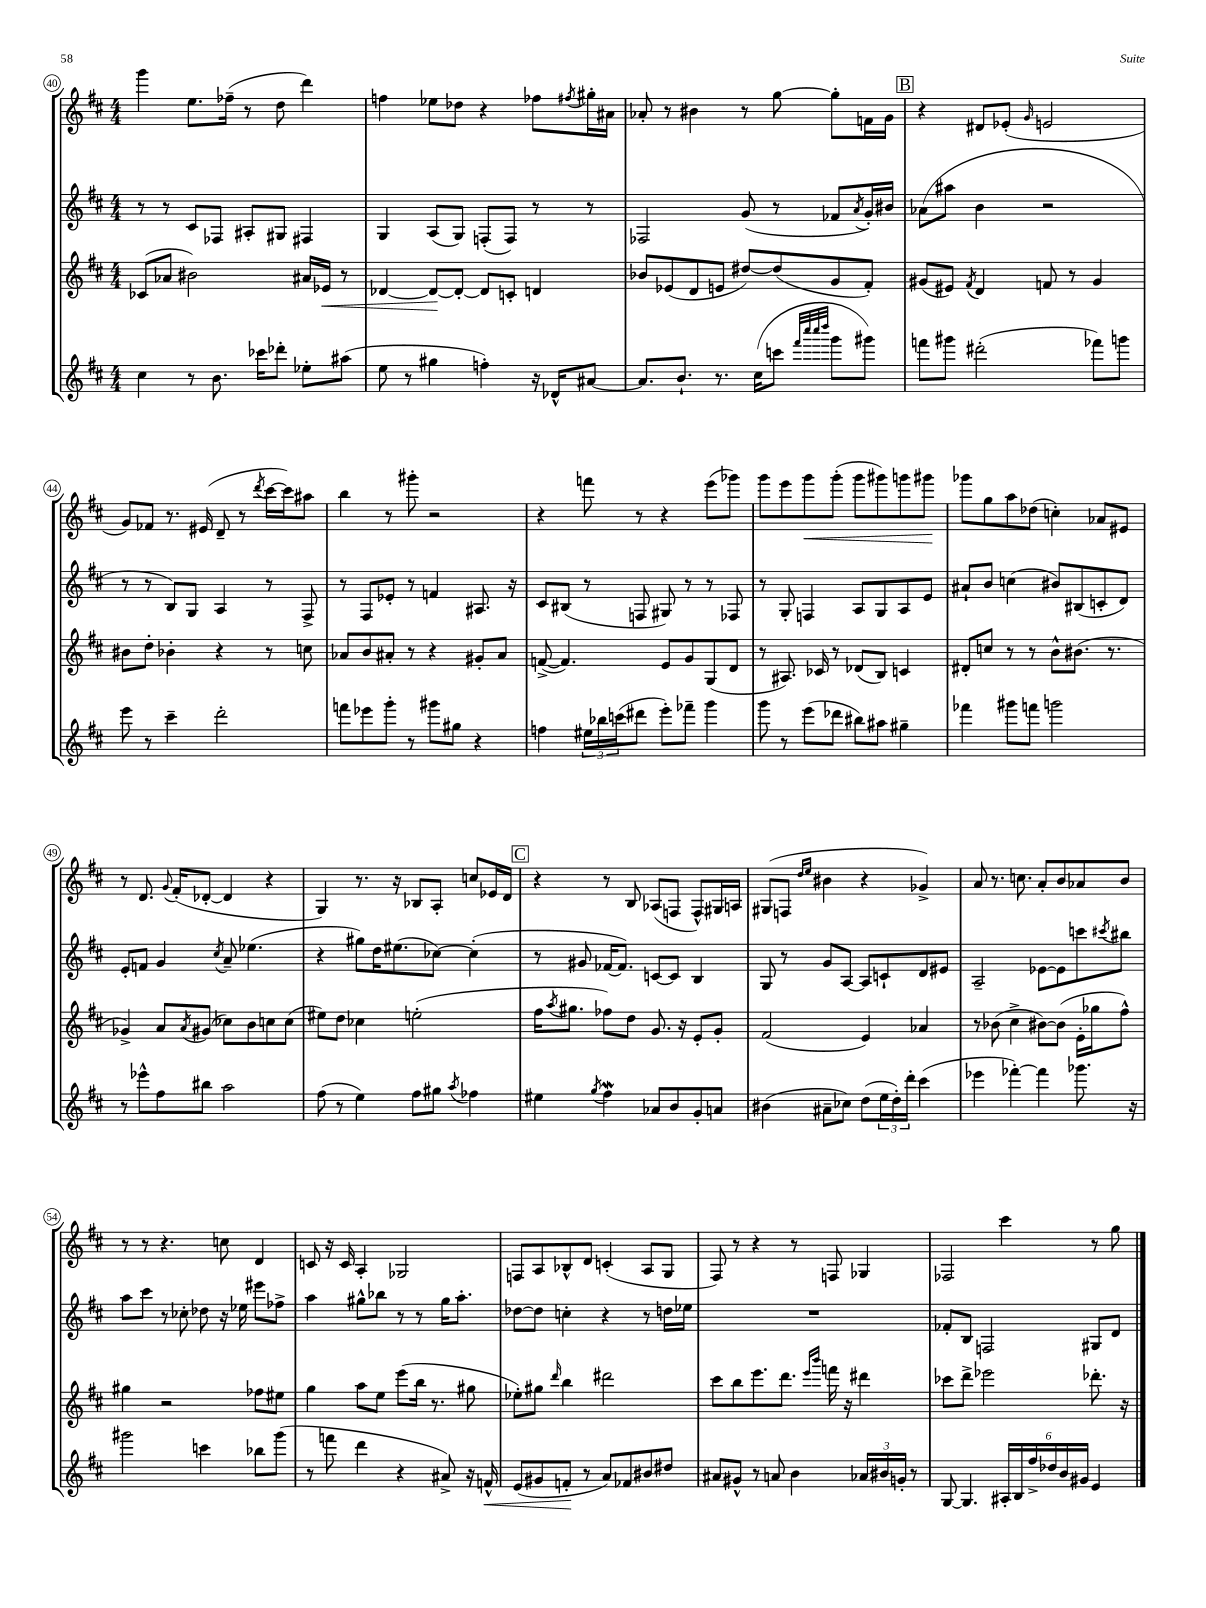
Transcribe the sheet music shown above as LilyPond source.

<<
\new StaffGroup <<
\new Staff = "s0" {
    \clef treble \key d \major \numericTimeSignature \time 4/4
    g'''4 e''8. fes''16--( r8 d''8 d'''4) |
    f''4 ees''8 des''8 r4 fes''8 \acciaccatura { fis''8 } gis''16-. ais'16 |
    aes'8-. r8 bis'4 r8 g''8~ g''8-. f'16 g'16 |
    \mark \markup { \box "B" } r4 dis'8 ees'8-.( \grace { g'16 } e'2 |
    g'8) fes'8 r8. eis'16( d'8-- r8 \acciaccatura { d'''8 } cis'''16~ cis'''16) ais''8 |
    b''4 r8 gis'''8-. r2 |
    r4 f'''8 r8 r4 e'''8( ges'''8) |
    g'''8 e'''8 g'''8\< g'''8-.( g'''8 gis'''8) g'''8 gis'''8\! |
    ges'''8 g''8 a''8 des''8( c''4-.) aes'8 eis'8 |
    r8 d'8. \appoggiatura { g'8 } fis'16-.( des'8~-. des'4 r4 |
    g4) r8. r16 bes8 a8-. c''8 ees'16 d'16 |
    \mark \markup { \box "C" } r4 r8 b8 aes8( f8 f8-^) gis16 a16 |
    gis8( f8 \grace { d''16 e''16 } bis'4 r4 ges'4->) |
    a'8 r8. c''8. a'8-. b'8 aes'8 b'8 |
    r8 r8 r4. c''8 d'4 |
    c'8 r16 c'16 a4-. ges2 |
    f8 a8 bes8-^ d'8 c'4-.( a8 g8 |
    fis8) r8 r4 r8 f8 ges4 |
    fes2 cis'''4 r8 g''8 \bar "|." |
}
\new Staff = "s1" {
    \clef treble \key d \major \numericTimeSignature \time 4/4
    r8 r8 cis'8 fes8 ais8-. gis8 fis4 |
    g4 a8( g8) f8-.( f8) r8 r8 |
    fes2 g'8( r8 fes'8 \acciaccatura { a'8 } g'16-.) bis'16 |
    \mark \markup { \box "B" } aes'8( ais''8 b'4 r2 |
    r8 r8 b8) g8 a4 r8 fis8-> |
    r8 fis8 ees'8-. r8 f'4 ais8. r16 |
    cis'8 bis8( r8 f8 gis8) r8 r8 fes8 |
    r8 g8-. f4 a8 g8 a8 e'8 |
    ais'8-! b'8 c''4( bis'8) bis8( c'8-. d'8) |
    e'8-. f'8 g'4 \acciaccatura { cis''8 } a'8-- ees''4.( |
    r4 gis''8) d''16 eis''8.( ces''8~) ces''4-.( |
    \mark \markup { \box "C" } r8 gis'8 fes'16~ fes'8.) c'8~ c'8 b4 |
    g8 r8 g'8 a8~ a8 c'8-! d'8 eis'8 |
    a2-- ees'8~ ees'8 c'''8 \acciaccatura { cis'''8 } bis''8 |
    a''8 cis'''8 r8 ces''8-. des''8 r16 ees''16 eis'''8 fes''8-> |
    a''4 gis''8-^ bes''8 r8 r8 gis''16 a''8.-. |
    des''8~ des''8 c''4-. r4 r8 d''16 ees''16 |
    R1 |
    fes'8-. b8 f2 gis8 d'8 \bar "|." |
}
\new Staff = "s2" {
    \clef treble \key d \major \numericTimeSignature \time 4/4
    ces'8( aes'8 bis'2) ais'16 ees'16\< r8 |
    des'4~ des'8~\! des'8~-. des'8 c'8-. d'4 |
    bes'8 ees'8( d'8 e'8 dis''8~) dis''8( g'8 fis'8-.) |
    \mark \markup { \box "B" } gis'8( eis'8) \acciaccatura { fis'8 } d'4 f'8 r8 gis'4 |
    bis'8 d''8-. bes'4-. r4 r8 c''8 |
    aes'8 b'8 ais'8-. r8 r4 gis'8-. ais'8 |
    f'8~->( f'4.) e'8 g'8 g8( d'8 |
    r8 ais8.) ces'16 r8 des'8( b8) c'4 |
    dis'8-. c''8 r8 r8 b'8-^ bis'8.( r8. |
    ges'4->) a'8 \acciaccatura { a'8 } gis'8( ces''8) b'8 c''8 c''8( |
    eis''8) d''8 ces''4 e''2-.( |
    \mark \markup { \box "C" } fis''16 \acciaccatura { a''8 } gis''8. fes''8) d''8 g'8. r16 e'8-. g'8-. |
    fis'2( e'4) aes'4 |
    r8 bes'8( cis''4-> bis'8~) bis'8( e'16-. ges''16 fis''8-^) |
    gis''4 r2 fes''8 eis''8 |
    g''4 a''8 e''8 e'''8( b''16 r8. gis''8 |
    ees''8-.) gis''8 \grace { d'''16 } b''4 dis'''2 |
    cis'''8 b''8 e'''8. d'''8. \grace { e'''16 b'''16 } f'''16 r16 dis'''4 |
    ces'''8 d'''8-> ees'''2 des'''8.-. r16 \bar "|." |
}
\new Staff = "s3" {
    \clef treble \key d \major \numericTimeSignature \time 4/4
    cis''4 r8 b'8. ces'''16 des'''8-. ees''8-. ais''8( |
    e''8 r8 gis''4 f''4-.) r16 des'16-^ ais'8~ |
    ais'8. b'8.-! r8. cis''16( c'''8 \grace { fis'''32 cis''''32 cis''''32 d''''32 } g'''8 gis'''8) |
    \mark \markup { \box "B" } f'''8 gis'''8 dis'''2-.( fes'''8) g'''8 |
    e'''8 r8 cis'''4-- d'''2-. |
    f'''8 ees'''8 g'''8-. r8 gis'''8 gis''8 r4 |
    f''4 \tuplet 3/2 { eis''16 bes''16 c'''16( } dis'''8 e'''8-.) fes'''8-- g'''4 |
    g'''8 r8 e'''8( des'''8 bis''8) ais''8 gis''4-- |
    fes'''4 gis'''8 f'''8 g'''2 |
    r8 ees'''8-^ fis''8 bis''8 a''2 |
    fis''8( r8 e''4) fis''8 gis''8 \acciaccatura { a''8 } fes''4 |
    \mark \markup { \box "C" } eis''4 \acciaccatura { g''8 } fis''4\mordent aes'8 b'8 g'8-. a'8 |
    bis'4( ais'8-- ces''8) d''8( \tuplet 3/2 { e''16 d''16-.) d'''16-. } cis'''4( |
    ees'''4 fes'''4~-.) fes'''4 ges'''8. r16 |
    gis'''2 c'''4 bes''8 gis'''8( |
    r8 f'''8 d'''4 r4 ais'8->) r16 f'16-^\< |
    e'8( gis'8 f'8-.\! r8 a'8) fes'8 bis'8 dis''8 |
    ais'8 gis'8-^ r8 a'8 b'4 \tuplet 3/2 { aes'16 bis'16 g'16-. } r8 |
    g8~ g4. \tuplet 6/4 { ais16-. b16 fis''16-> des''16 b'16 gis'16 } e'4 \bar "|." |
}
>>
>>
\layout { \context { \Score currentBarNumber = #40 \override BarNumber.stencil = #(make-stencil-circler 0.1 0.3 ly:text-interface::print) } }
